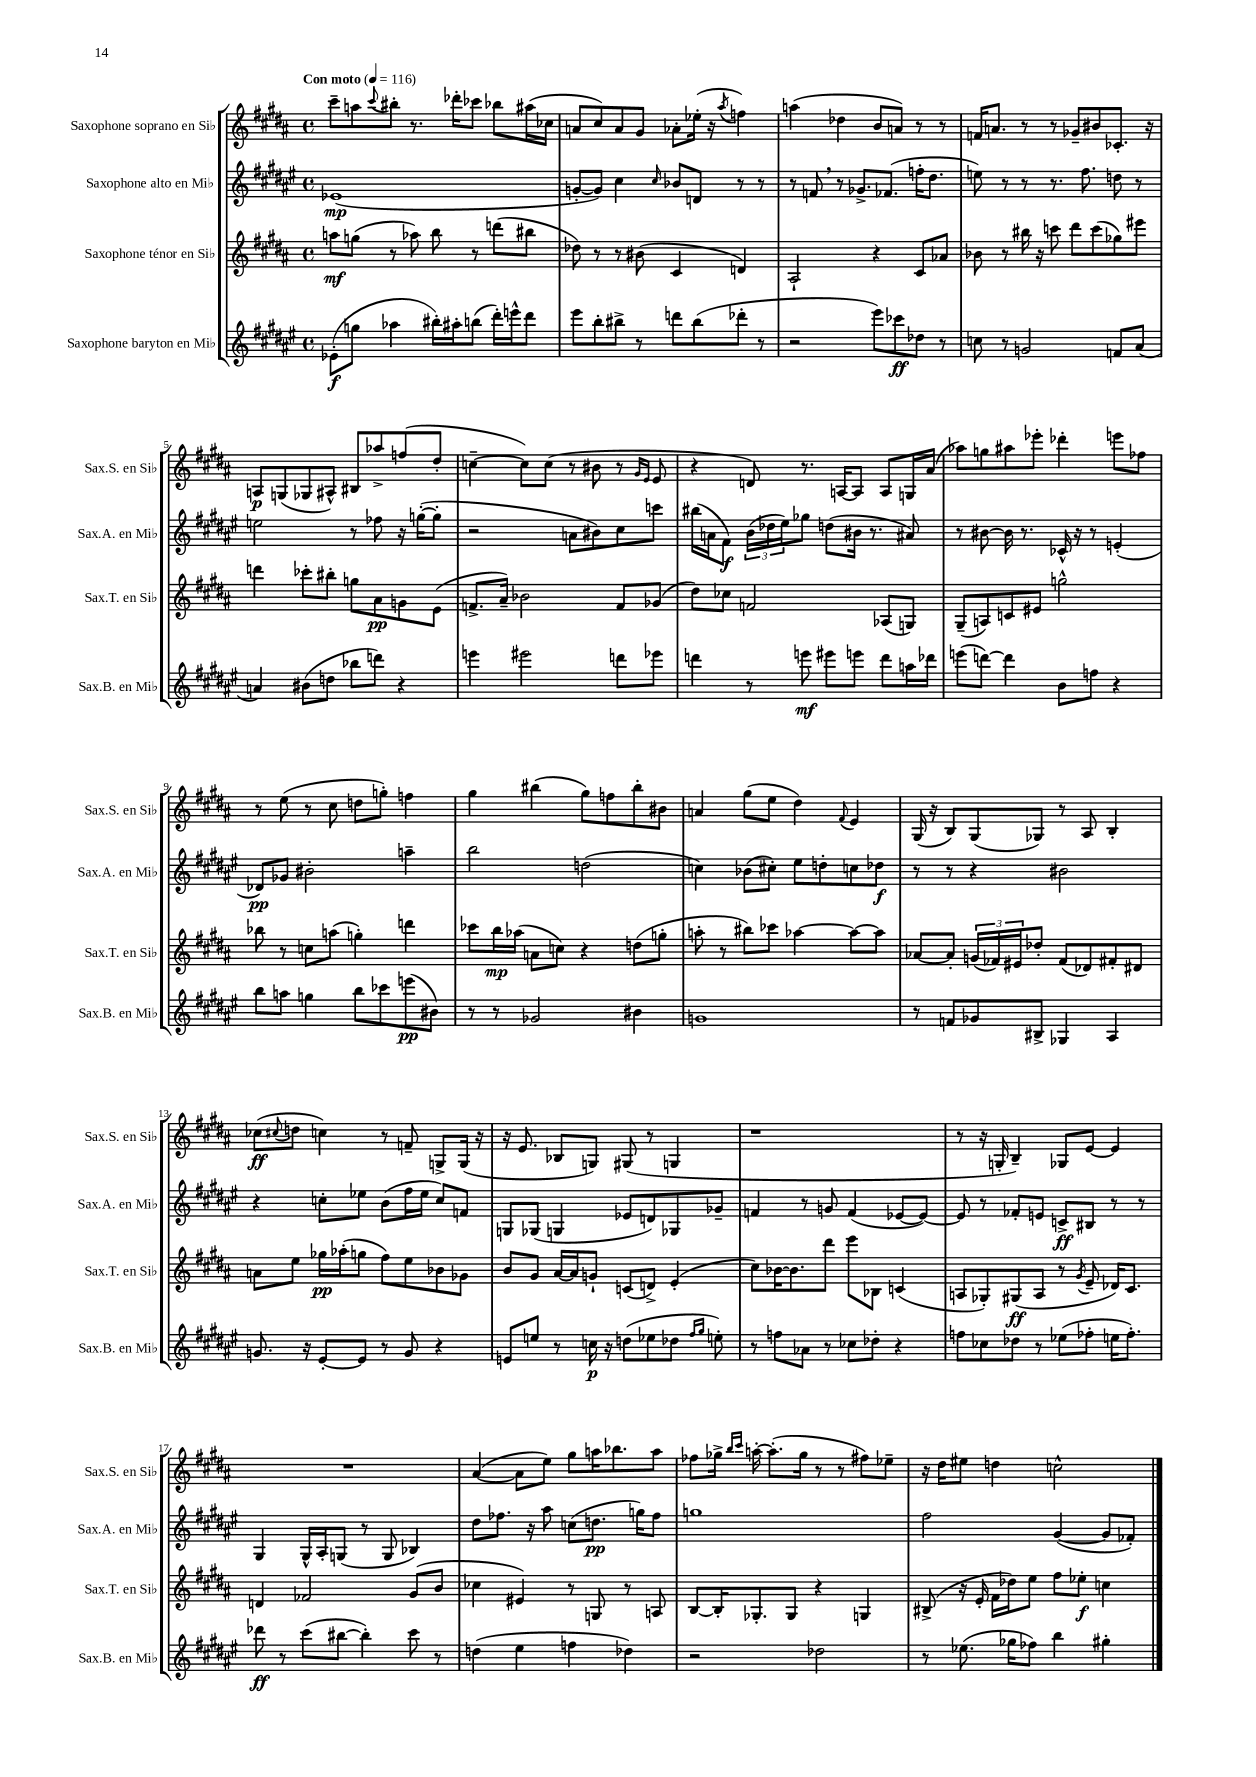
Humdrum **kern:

**kern	**dynam	**kern	**dynam	**kern	**dynam	**kern	**dynam
*part4	*part4	*part3	*part3	*part2	*part2	*part1	*part1
*staff4	*staff4	*staff3	*staff3	*staff2	*staff2	*staff1	*staff1
*I"Saxophone baryton en Mi♭	*	*I"Saxophone ténor en Si♭	*	*I"Saxophone alto en Mi♭	*	*I"Saxophone soprano en Si♭	*
*I'Sax.B. en Mi♭	*	*I'Sax.T. en Si♭	*	*I'Sax.A. en Mi♭	*	*I'Sax.S. en Si♭	*
*clefG2	*	*clefG2	*	*clefG2	*	*clefG2	*
*k[f#c#g#d#a#e#]	*	*k[f#c#g#d#a#]	*	*k[f#c#g#d#a#e#]	*	*k[f#c#g#d#a#]	*
*M4/4	*	*M4/4	*	*M4/4	*	*M4/4	*
*met(c)	*	*met(c)	*	*met(c)	*	*met(c)	*
*MM116	*	*MM116	*	*MM116	*	*MM116	*
=1	=1	=1	=1	=1	=1	=1	=1
!	!	!	!	!	!	!LO:TX:a:B:t=Con moto	!
(8e-X'\L	f	8aan\L	mf	(1e-X	mp	8ccc#~\L	.
8ggn\J	.	(8ggn\J	.	.	.	8aan\	.
.	.	.	.	.	.	8qqccc#/	.
4aa-X\	.	8r	.	.	.	8bb#X'\J	.
.	.	8aa-X\)	.	.	.	8.r	.
16bb#X'\LL)	.	8bb\	.	.	.	.	.
16aa#X'\J	.	.	.	.	.	16ddd-X'\KL	.
(8bbn\J	.	8r	.	.	.	8ccc-X\J	.
16ddd#'\LL)	.	(8dddn\L	.	.	.	8bb-X\L	.
16eeen^^\J	.	.	.	.	.	.	.
8ddd#\J	.	8bb#X\J	.	.	.	(16aa#X\L	.
.	.	.	.	.	.	16cc-X\JJ	.
=2	=2	=2	=2	=2	=2	=2	=2
8eee#\L	.	8dd-X\)	.	[8gn'/L	.	8an/L	.
8bb'\	.	8r	.	8g/J])	.	8cc#/)	.
8bb#X^\J	.	8r	.	4cc#\	.	8a/	.
8r	.	(8b#X\	.	.	.	8g#/J	.
.	.	.	.	16qqcc#/	.	.	.
8dddn\L	.	4c#/	.	8b-X/L	.	8a-X'\L	.
(8bb#\	.	.	.	8dn/J	.	(16ee-X'\Jk	.
.	.	.	.	.	.	16r	.
.	.	.	.	.	.	8qaa#/	.
8ddd-X'\J	.	4dn/)	.	8r	.	4ffn\)	.
8r	.	.	.	8r	.	.	.
=3	=3	=3	=3	=3	=3	=3	=3
2r	.	2A#`/	.	8r	.	(4aan\	.
.	.	.	.	8fn,/	.	.	.
.	.	.	.	8r	.	4dd-X\	.
.	.	.	.	8.g-X^/L	.	.	.
8eee#\L)	.	4r	.	.	.	8b/L	.
.	.	.	.	(8.f-X/J	.	.	.
8ccc-X\	ff	.	.	.	.	8an/J)	.
8dd-X\J	.	8c#/L	.	16ffn'\KL	.	8r	.
.	.	.	.	8.dd#\J	.	.	.
8r	.	8a-X/J	.	.	.	8r	.
=4	=4	=4	=4	=4	=4	=4	=4
8ccn\	.	8b-X\	.	8een\)	.	16fn/KL	.
.	.	.	.	.	.	8.an/J	.
8r	.	8r	.	8r	.	.	.
2gn/	.	16bb#X\	.	8r	.	8r	.
.	.	16r	.	.	.	.	.
.	.	8cccn\	.	8.r	.	8r	.
.	.	8ddd#\L	.	.	.	8g-X~/L	.
.	.	.	.	8.ff#\	.	.	.
.	.	(8ccc\	.	.	.	8b#X/	.
8fn/L	.	8gg-X\)	.	8ddn\	.	8.c-X'/J	.
(8a#/J	.	8eee#X\J	.	8r	.	.	.
.	.	.	.	.	.	16r	.
!!LO:LB:g=z
=5	=5	=5	=5	=5	=5	=5	=5
4an/)	.	4dddn\	.	2een\	.	8An/L	p
.	.	.	.	.	.	(8Gn/	.
(8b#X\L	.	8ccc-X'\L	.	.	.	8G-X/	.
8ddn\J	.	8bb#X'\J	.	.	.	8A#X^^/J)	.
8bb-X\L	.	8ggn\L	.	8r	.	8B#X/L	.
8dddn\J)	.	8a#\	pp	8ff-X\	.	8aa-X^/	.
4r	.	8gn\	.	16r	.	(8ffn/	.
.	.	.	.	([16ggn'\KL	.	.	.
.	.	(8e\J	.	8gg'\J]	.	8dd#'/J	.
=6	=6	=6	=6	=6	=6	=6	=6
4eeen\	.	8.fn^/L	.	2r	.	[4ccn~\	.
.	.	16a#~/Jk)	.	.	.	.	.
2eee#X\	.	2b-X\	.	.	.	8cc\L])	.
.	.	.	.	.	.	(8cc\J	.
.	.	.	.	8an\L	.	8r	.
.	.	.	.	8b#X\)	.	8b#X\	.
8dddn\L	.	8f/L	.	8cc#\	.	8r	.
.	.	.	.	.	.	16qqg#/LL	.
.	.	.	.	.	.	16qqe/JJ	.
8eee-X\J	.	(8g-X/J	.	8cccn\J	.	8e/	.
=7	=7	=7	=7	=7	=7	=7	=7
4dddn\	.	8dd#\L)	.	(16bb#X\LL	.	4r	.
.	.	.	.	16an\J	.	.	.
.	.	8cc-X\J	.	8f#\J)	f	.	.
8r	.	2fn/	.	(24b\LL	.	8dn/)	.
.	.	.	.	24dd-X\	.	.	.
.	.	.	.	24ee#\J)	.	.	.
8eeen\	mf	.	.	8gg-X\J	.	8.r	.
8eee#X\L	.	.	.	(8ddn\L	.	.	.
.	.	.	.	.	.	[16An/KL	.
8eeen\J	.	.	.	16b#X\Jk	.	8A/J]	.
.	.	.	.	8.r	.	.	.
8ddd\L	.	(8A-X/L	.	.	.	8A/L	.
16aan\L	.	8Gn/J)	.	8a#X/)	.	16Gn/L	.
16ddd-X\JJ	.	.	.	.	.	(16a#/JJ	.
=8	=8	=8	=8	=8	=8	=8	=8
(8eeen\L	.	(8G#~/L	.	8r	.	8aa-X\L)	.
[8dddn\J)	.	8An/)	.	[8b#X\	.	8ggn\	.
4ddd\]	.	8cn/	.	16b#\]	.	8aa#X\	.
.	.	.	.	8.r	.	.	.
.	.	8e#X/J	.	.	.	8eee-X'\J	.
8b\L	.	2ggn^^\	.	16c-X^^/	.	4ddd-X'\	.
.	.	.	.	16r	.	.	.
8ffn\J	.	.	.	8r	.	.	.
4r	.	.	.	(4en'/	.	8eeen\L	.
.	.	.	.	.	.	8ff-X\J	.
!!LO:LB:g=z
=9	=9	=9	=9	=9	=9	=9	=9
8bb\L	.	8bb-X\	.	8d-X/L)	pp	8r	.
8aan\J	.	8r	.	8g-X/J	.	(8ee\	.
4ggn\	.	8ccn\L	.	2b#X'\	.	8r	.
.	.	(8aan\J	.	.	.	8cc#\	.
8bb\L	.	4ggn'\)	.	.	.	8ddn\L	.
8ccc-X\	.	.	.	.	.	8ggn'\J)	.
(8eeen\	pp	4dddn\	.	4aan~\	.	4ffn\	.
8b#X\J)	.	.	.	.	.	.	.
=10	=10	=10	=10	=10	=10	=10	=10
8r	.	8ccc-X\L	.	2bb\	.	4gg#\	.
8r	.	16bb\L	mp	.	.	.	.
.	.	(16aa-X\JJ	.	.	.	.	.
2g-X/	.	8an\L	.	.	.	(4bb#X\	.
.	.	8ccn\J)	.	.	.	.	.
.	.	4r	.	(2ddn\	.	8gg#\L)	.
.	.	.	.	.	.	8ffn\	.
4b#X\	.	(8ddn\L	.	.	.	8bb#'\	.
.	.	8ggn'\J	.	.	.	8b#X\J	.
=11	=11	=11	=11	=11	=11	=11	=11
1gn	.	8aan'\	.	4ccn\)	.	4an/	.
.	.	8r	.	.	.	.	.
.	.	8bb#X\L)	.	(8b-X\L	.	(8gg#\L	.
.	.	8ccc-X\J	.	8cc#X'\J)	.	8ee\J	.
.	.	[4aa-X\	.	8ee#\L	.	4dd#\)	.
.	.	.	.	8ddn'\	.	.	.
.	.	.	.	.	.	8qqf#/	.
.	.	8aa-\L_	.	8ccn\	.	4e/	.
.	.	8aa-\J]	.	8dd-X\J	f	.	.
=12	=12	=12	=12	=12	=12	=12	=12
8r	.	[8a-X/L	.	8r	.	(16G#/	.
.	.	.	.	.	.	16r	.
8fn/L	.	8a-'/J]	.	8r	.	8B/L)	.
8g-X/	.	(24gn/LL	.	4r	.	(8G#/	.
.	.	24f-X/)	.	.	.	.	.
.	.	24e#X/J	.	.	.	.	.
8B#X^/J	.	8dd-X'/J	.	.	.	8G-X/J)	.
4G-X/	.	(8f-/L	.	2b#X\	.	8r	.
.	.	8d-X/)	.	.	.	8A#/	.
4A#/	.	8f#X'/	.	.	.	4B'/	.
.	.	8d#X/J	.	.	.	.	.
!!LO:LB:g=z
=13	=13	=13	=13	=13	=13	=13	=13
8.gn/	.	8an\L	.	4r	.	(8cc-X\L	ff
.	.	.	.	.	.	8qqcc#X/	.
.	.	8ee\J	.	.	.	8ddn\J	.
16r	.	.	.	.	.	.	.
[8e#'/L	.	16gg-X\LL	pp	8ccn'\L	.	4ccn\)	.
.	.	(16aa-X'\J	.	.	.	.	.
8e#/J]	.	8ggn\J	.	8ee-X\J	.	.	.
8r	.	8ff#\L)	.	(8b\L	.	8r	.
8g/	.	8ee\	.	16ff#\L	.	8fn~/	.
.	.	.	.	16ee-\JJ	.	.	.
4r	.	8b-X\	.	8cc/L)	.	8Gn^/L	.
.	.	8g-X\J	.	8fn/J	.	(16G/Jk	.
.	.	.	.	.	.	16r	.
=14	=14	=14	=14	=14	=14	=14	=14
8en/L	.	8b/L	.	8Gn/L	.	16r	.
.	.	.	.	.	.	8.e/	.
8een/J	.	8g#/J	.	(8G-X/J	.	.	.
8r	.	[16a#/LL	.	4Gn/	.	8B-X/L	.
.	.	16a#/J]	.	.	.	.	.
16ccn\	p	8gn`/J	.	.	.	8Gn/J)	.
16r	.	.	.	.	.	.	.
(8ddn\L	.	(8cn/L	.	8e-X/L	.	(8G#X/	.
8ee-X\	.	8dn^/J)	.	8dn/)	.	8r	.
8dd-X\J	.	(4e'/	.	8G-X/	.	4Gn/	.
16qqff#/LL	.	.	.	.	.	.	.
16qqgg#/JJ	.	.	.	.	.	.	.
8een'\)	.	.	.	8g-X~/J	.	.	.
=15	=15	=15	=15	=15	=15	=15	=15
8r	.	8cc#\L)	.	4fn/	.	1r	.
8ffn\L	.	[16b-X\K	.	.	.	.	.
.	.	8.b-\]	.	.	.	.	.
8a-X\J	.	.	.	8r	.	.	.
8r	.	8ddd#\J	.	8gn/	.	.	.
8cc-X\L	.	8eee\L	.	(4f/	.	.	.
8dd-X'\J	.	8B-X\J	.	.	.	.	.
4r	.	(4cn/	.	[8e-X/L	.	.	.
.	.	.	.	8e-/J_)	.	.	.
=16	=16	=16	=16	=16	=16	=16	=16
8ffn\L	.	8An/L	.	8e-/]	.	8r	.
8cc-X\	.	8G-X'/)	.	8r	.	16r	.
.	.	.	.	.	.	16Gn'/	.
8dd-X\J	.	(8G#X/	ff	8f-X'/L	.	4B~/)	.
8r	.	8A/J	.	8en/J	.	.	.
(8ee-X\L	.	8r	.	8cn^/L	ff	8G-X/L	.
.	.	8qg#/	.	.	.	.	.
8ff-X'\J	.	8e~/	.	8B#X/J	.	[8e/J	.
16een\KL	.	16d-X/KL)	.	8r	.	4e/]	.
8.ff-'\J)	.	8.c#/J	.	.	.	.	.
.	.	.	.	8r	.	.	.
!!LO:LB:g=z
=17	=17	=17	=17	=17	=17	=17	=17
8ddd-X\	ff	4dn/	.	4G#/	.	1r	.
8r	.	.	.	.	.	.	.
(8ccc#\L	.	2f-X/	.	16G#^^/LL	.	.	.
.	.	.	.	16A#'/J	.	.	.
[8bb#X\J	.	.	.	(8Gn/J	.	.	.
4bb#'\])	.	.	.	8r	.	.	.
.	.	.	.	8G/	.	.	.
8ccc#\	.	(8g#/L	.	4B-X/)	.	.	.
8r	.	8b/J	.	.	.	.	.
=18	=18	=18	=18	=18	=18	=18	=18
(4ddn\	.	4cc-X\	.	8dd#\L	.	([4a#/	.
.	.	.	.	8.ff-X\J	.	.	.
4ee#\	.	4e#X/)	.	.	.	8a#\L]	.
.	.	.	.	16r	.	.	.
.	.	.	.	8aa#\	.	8ee\J)	.
4ffn\	.	8r	.	(8ccn\L	.	8gg#\L	.
.	.	8Gn/	.	8.ddn\J	pp	16aan\K	.
.	.	.	.	.	.	8.bb-X\	.
4dd-X\)	.	8r	.	.	.	.	.
.	.	.	.	16ggn\KL)	.	.	.
.	.	8An/	.	8ff-\J	.	8aa\J	.
=19	=19	=19	=19	=19	=19	=19	=19
2r	.	[8B/L	.	1ggn	.	8ff-X\L	.
.	.	16B'/K]	.	.	.	16gg-X^\Jk	.
.	.	.	.	.	.	16qqbb/LL	.
.	.	.	.	.	.	16qqccc#/JJ	.
.	.	8.G-X'/	.	.	.	[16aan'\	.
.	.	.	.	.	.	(8.aa'\L]	.
.	.	8G-/J	.	.	.	.	.
.	.	.	.	.	.	16gg-\Jk	.
2dd-X\	.	4r	.	.	.	8r	.
.	.	.	.	.	.	8r	.
.	.	4Gn/	.	.	.	8ff#X\L)	.
.	.	.	.	.	.	8ee-X~\J	.
=20	=20	=20	=20	=20	=20	=20	=20
8r	.	(8B#X^/	.	2ff#\	.	16r	.
.	.	.	.	.	.	16dd#\KL	.
(8.ee-X\	.	16r	.	.	.	8ee#X\J	.
.	.	16e'/	.	.	.	.	.
.	.	16f#\LL	.	.	.	4ddn\	.
16gg-X\KL	.	16dd-X\J)	.	.	.	.	.
8ff-X\J)	.	8ee\J	.	.	.	.	.
4bb\	.	8ff#\L	.	([4g#/	.	2ccn^^\	.
.	.	8ee-X'\J	f	.	.	.	.
4gg#X'\	.	4ccn\	.	8g#/L]	.	.	.
.	.	.	.	8f-X'/J)	.	.	.
==	==	==	==	==	==	==	==
*-	*-	*-	*-	*-	*-	*-	*-
